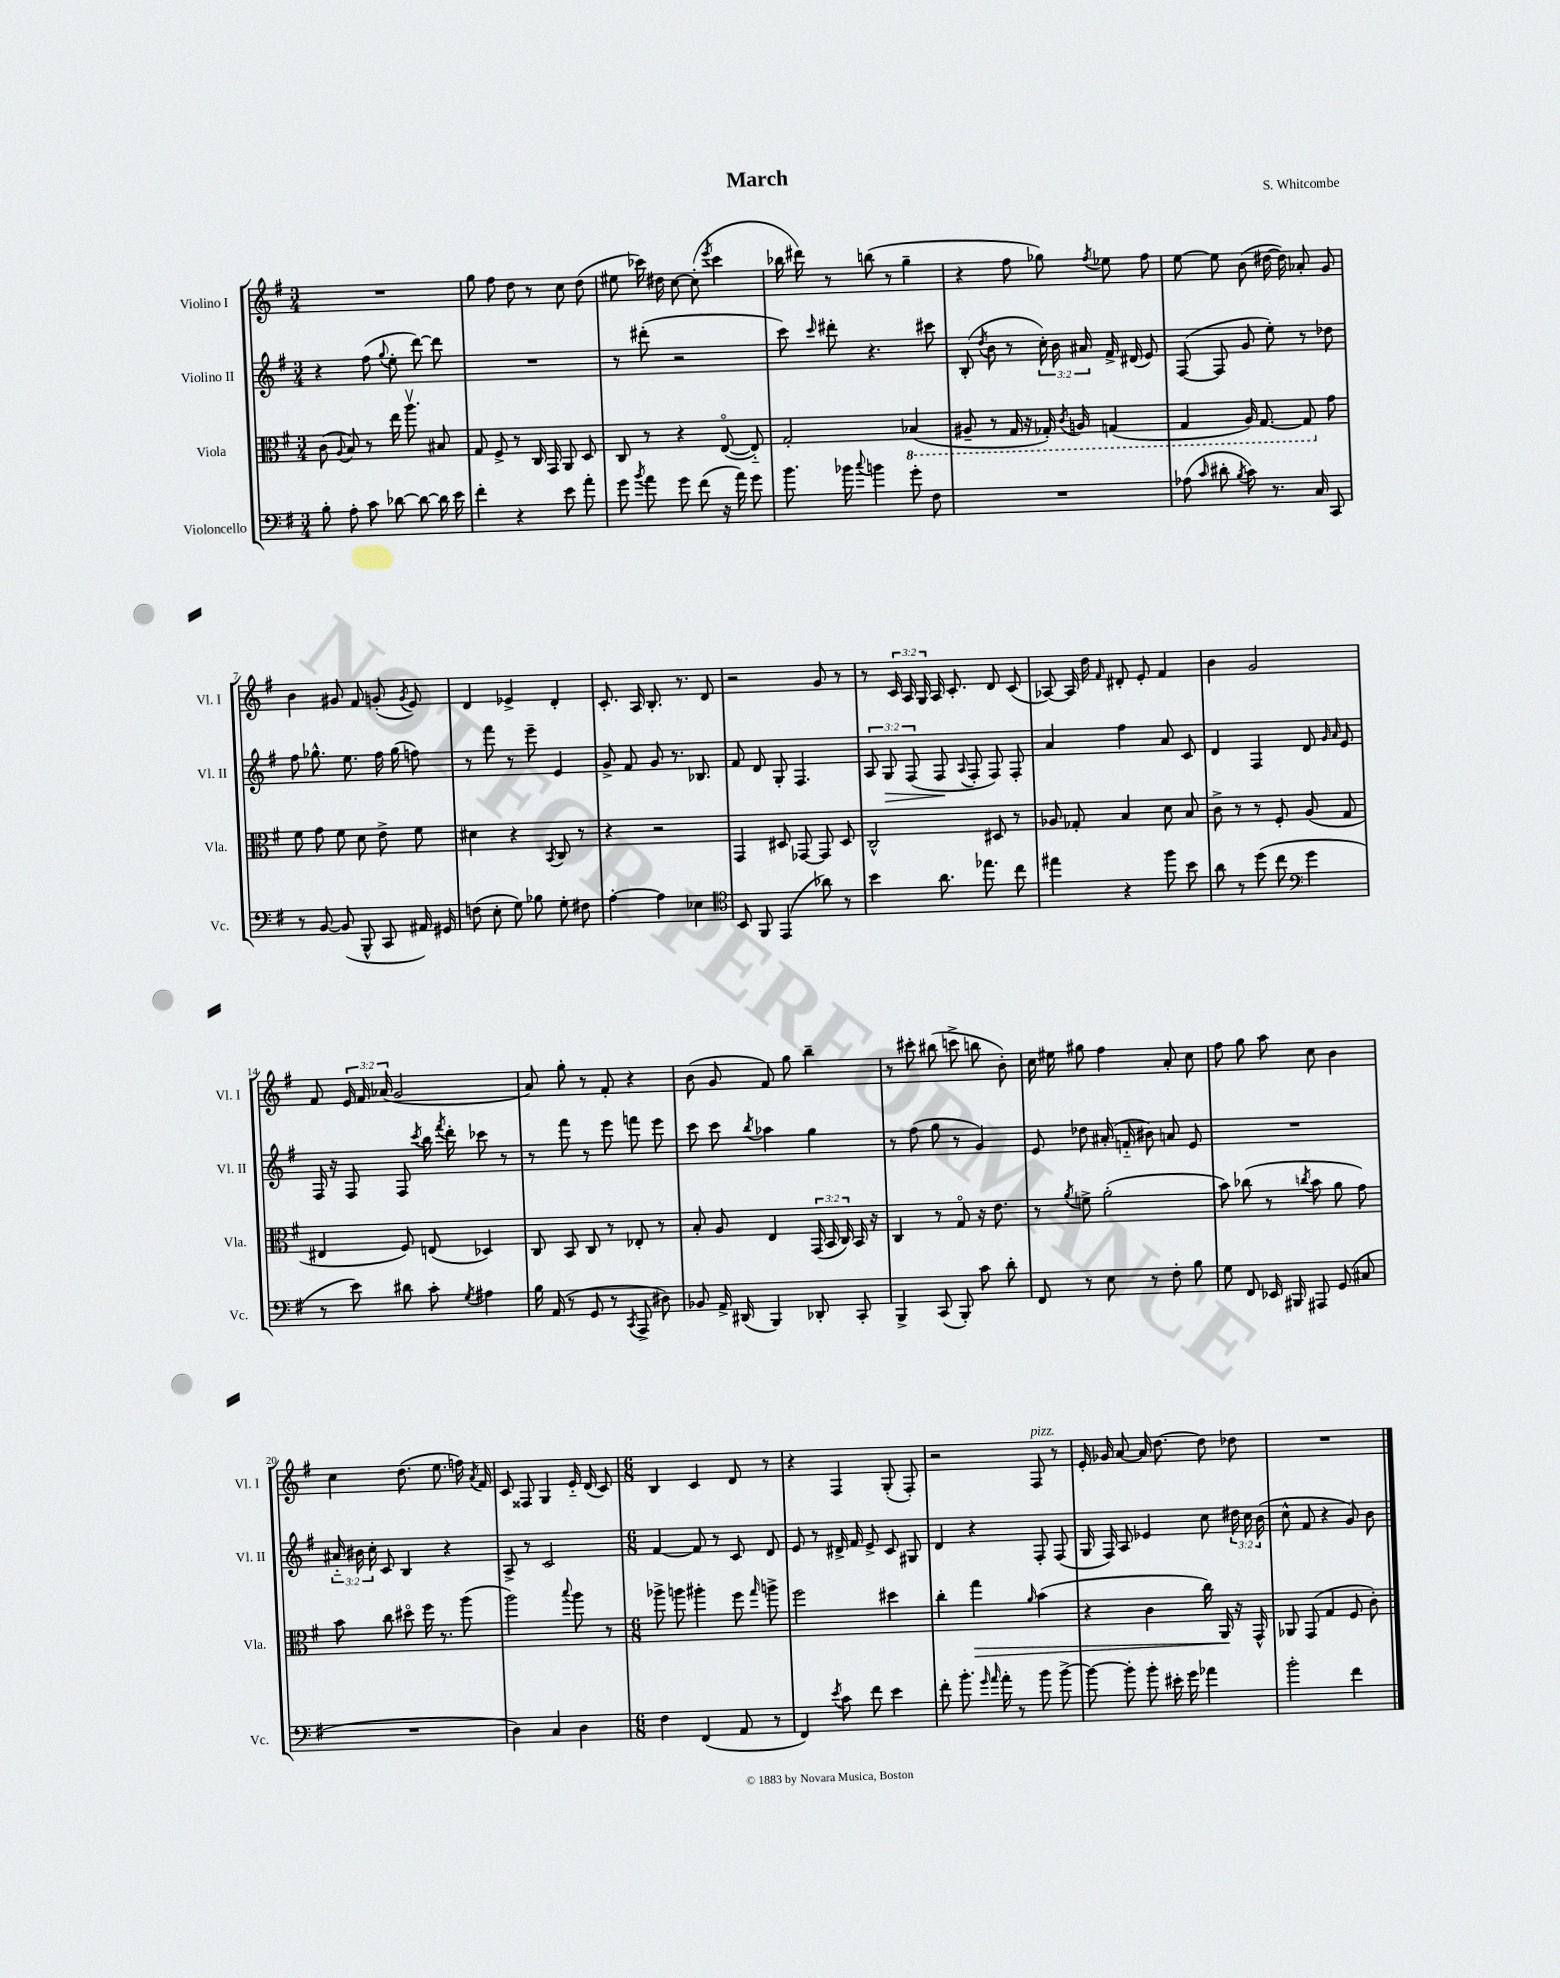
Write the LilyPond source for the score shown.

\header { title = "March" composer = "S. Whitcombe" }
<<
\new StaffGroup <<
\new Staff = "s0" \with { instrumentName = "Violino I" shortInstrumentName = "Vl. I" } {
    \clef treble \key g \major \numericTimeSignature \time 3/4 \override Staff.TupletNumber.text = #tuplet-number::calc-fraction-text
    \autoBeamOff R2. |
    g''8 fis''8 d''8 r8 c''8 d''8( |
    eis''8 ces'''16) dis''16 c''8~ c''8-.( \acciaccatura { e'''8 } ces'''4 |
    bes''16 dis'''16) r8 b''8( r8 g''4-- |
    r4 fis''8 ges''8) \acciaccatura { fis''8 } ees''8 fis''8 |
    e''8~ e''8 b'8( dis''16~ dis''16) aes'8-. g'8 |
    b'4 gis'8 fis'8 g'8-.( \acciaccatura { g'8 } e'8) |
    d'4 ees'4-> d'4-. |
    c'8.-. a16 b8.-. r8. d'8 |
    r2 g'8 r8 |
    r8 \tuplet 3/2 { c'16 a16 g16 } a16 c'8.-. d'8 c'8( |
    aes8~) aes16 d''16 \grace { fis'16 } dis'8-. e'8-. fis'4 |
    b'4 g'2 |
    fis'8 \tuplet 3/2 { e'16 fis'16 aes'16( } g'2 |
    a'8) g''8-. r8 fis'8-. r4 |
    b'8( g'8 fis'8) g''8 b''4-- |
    r8 cis'''8-. bis''8( c'''8-> b''8 b'8-.) |
    c''16 eis''16 gis''8 fis''4 a'8-. c''8 |
    fis''8 g''8 a''8 c''8 b'4 |
    c''4 d''8.( e''8. f''16) \acciaccatura { a'8 } fis'16 |
    c'8 fisis8 g4 e'16-_ d'16( c'8) |
    \numericTimeSignature \time 6/8 b4 c'4 d'8 r8 |
    r4 fis4 g8-.( fis8-.) |
    r2 fis8^\markup { \italic "pizz." } r8 |
    e'16-. ges'16 a'8~ a'16 d''8.~ d''8 des''8 |
    R2. \bar "|." |
}
\new Staff = "s1" \with { instrumentName = "Violino II" shortInstrumentName = "Vl. II" } {
    \clef treble \key g \major \numericTimeSignature \time 3/4 \override Staff.TupletNumber.text = #tuplet-number::calc-fraction-text
    \autoBeamOff r4 fis''8( \appoggiatura { g''8 } e''8-. d'''8~) d'''8 |
    R2. |
    r8 dis'''8-.( r2 |
    c'''8) \grace { c'''16 } dis'''8-. r4. cis'''8 |
    b8-.( \acciaccatura { d''8 } b'8 r8 \tuplet 3/2 { c''16-.) b'16 ais'16 } fis'16-> dis'16( e'8) |
    fis8~( fis8 g'8 e''8-.) r8 des''8 |
    fis''8 ges''8.-^ e''8. fis''16 ges''16( f''8) |
    r8 fis'''8 r8 e'''8-- e'4 |
    g'8-> fis'8 g'8 r8. bes8. |
    fis'8 d'8 g8-. fis4. |
    \tuplet 3/2 { a8 g8\> fis8( } fis8\! \appoggiatura { a8 } fis8-. fis8) fis8-. |
    a'4 fis''4 a'8 c'8 |
    d'4 fis4 d'8 \grace { g'16 a'16 } e'8 |
    fis16 r16 fis8 fis8 \acciaccatura { c'''8 } b''16 \acciaccatura { fis'''8 } d'''16-. ces'''8 r8 |
    r8 fis'''8 r8 e'''8 f'''8 e'''8 |
    c'''8 c'''8 \acciaccatura { b''8 } aes''4 g''4 |
    r8 fis''8( g''8 r8 g'4) |
    e'8 des''8 ais'16-.( f'16-_ bis'8) a'8 e'8 |
    R2. |
    \tuplet 3/2 { ais'16-_ bis'16 c''16-. } c'8 b4 r4 |
    a8-> r8 c'2 |
    \numericTimeSignature \time 6/8 fis'4~ fis'8 r8 c'8 d'8 |
    e'8 r8 dis'16-> fis'16 e'8-> c'8 gis8 |
    d'4 r4 fis8-. fis8( |
    g16 fis16) a8 ees'4 c''8 \tuplet 3/2 { dis''16 c''16 b'16( } |
    c''8-^ fis'8 r4 g'8) b'8 \bar "|." |
}
\new Staff = "s2" \with { instrumentName = "Viola" shortInstrumentName = "Vla." } {
    \clef alto \key g \major \numericTimeSignature \time 3/4 \override Staff.TupletNumber.text = #tuplet-number::calc-fraction-text
    \autoBeamOff c'8( \appoggiatura { a8 } b8) r8 e''16 a''8.\upbow bis8 |
    g8 fis8-> r8 c16 g,16 a,8 d8 |
    c8 r8 r4 e8~\flageolet( e8-_) |
    g2-. \ottava #-1 bes,4( |
    ais,8-- r8 g,16 r16 ges,16-.) \acciaccatura { c8 } a,16 g,4( |
    g,4 a,16) g,8.~ g,8 \ottava #0 g'8 |
    fis'8 g'8 fis'8 d'8 e'8-> fis'8 |
    dis'4 r4 \acciaccatura { b,8 } c8 r8 |
    r4 r2 |
    g,4 dis8 ges,8~ ges,8 dis8 |
    c2-^ dis8 r8 |
    aes8 ges8-. b4 d'8 b8 |
    c'8-> r8 r8 fis8-. a8( g8 |
    eis4 fis8) e8( des4) |
    c8 b,8 c8 r8 ees8-. r8 |
    b8-. a8 e4 \tuplet 3/2 { g,16( b,16 c16) } b,16 r16 |
    c4 r8 g8\flageolet r16 e'8. |
    r8 \acciaccatura { a'8 } f'8-> a'2-.( |
    b'8) ces''8( r8 \acciaccatura { c''8 } b'8 a'8 g'8) |
    b'8 c''8 dis''8\flageolet fis''16 r8. a''8( |
    a''2) \appoggiatura { b''8 } a''8 r8 |
    \numericTimeSignature \time 6/8 aes''8-> a''8 ais''4-. fis''8 \grace { g''16 } a''8-> |
    fis''2 dis''4 |
    c''4-. g''4\> \grace { a'16 } b'4( |
    r4 c'4 c''16) a,16\! r16 g,16-^ |
    aes,8 g,8( g4 fis8 c'8-.) \bar "|." |
}
\new Staff = "s3" \with { instrumentName = "Violoncello" shortInstrumentName = "Vc." } {
    \clef bass \key g \major \numericTimeSignature \time 3/4
    \autoBeamOff b8-. a8-. c'8 des'8~ des'8~ des'16 e'16 |
    fis'4-. r4 e'8 a'8-. |
    g'8 \acciaccatura { b'8 } a'8 g'8 fis'8( r16 a'16) g'8 |
    b'8. bes'16 \appoggiatura { c''8 } b'4 g'8-. fis8 |
    R2. |
    aes8( \grace { c'16 } dis'8-. \acciaccatura { b8 } c'8) r8. c16 c,8 |
    r8 b,8~ b,8( b,,8-^ c,8 ais,16) gis,16 |
    f8( e8-. g8) bes8 g8-. fis8 |
    a4~-. a4 ees4 |
    \clef tenor b,8 fis,8 e,4( aes'8) r8 |
    b'4 a'8. ees''8. c''8 |
    eis''4 r4 fis''8 b'8 |
    a'8 r8 d''8( c''8 \clef bass g'4 |
    r8 e'8) dis'8 c'8-. \acciaccatura { g8 } ais4 |
    b16 a,16( r8 g,8 r8 \acciaccatura { c,8 } a,,8-> dis8) |
    bes,8 a,16-> dis,16( b,,4) des,8-. c,8-. |
    b,,4-> c,8( b,,8-.) c'8 d'8-. |
    fis,8 r8 e8 r8 fis8-. b8 |
    g8 fis,8 ees,16 bis,,16 ais,,8 g,8( cis8 |
    R2. |
    d4) c4 d4 |
    \numericTimeSignature \time 6/8 fis4 fis,4( a,8 r8 |
    fis,4) \acciaccatura { e'8 } c'8 fis'8 e'4 |
    fis'8-. b'8.-. \grace { g'16 a'16 } a'16-. r8 b'8 b'8~-> |
    b'8~ b'8-. b'8-. eis'16-. g'16 aes'4 |
    b'2-. fis'4 \bar "|." |
}
>>
>>
